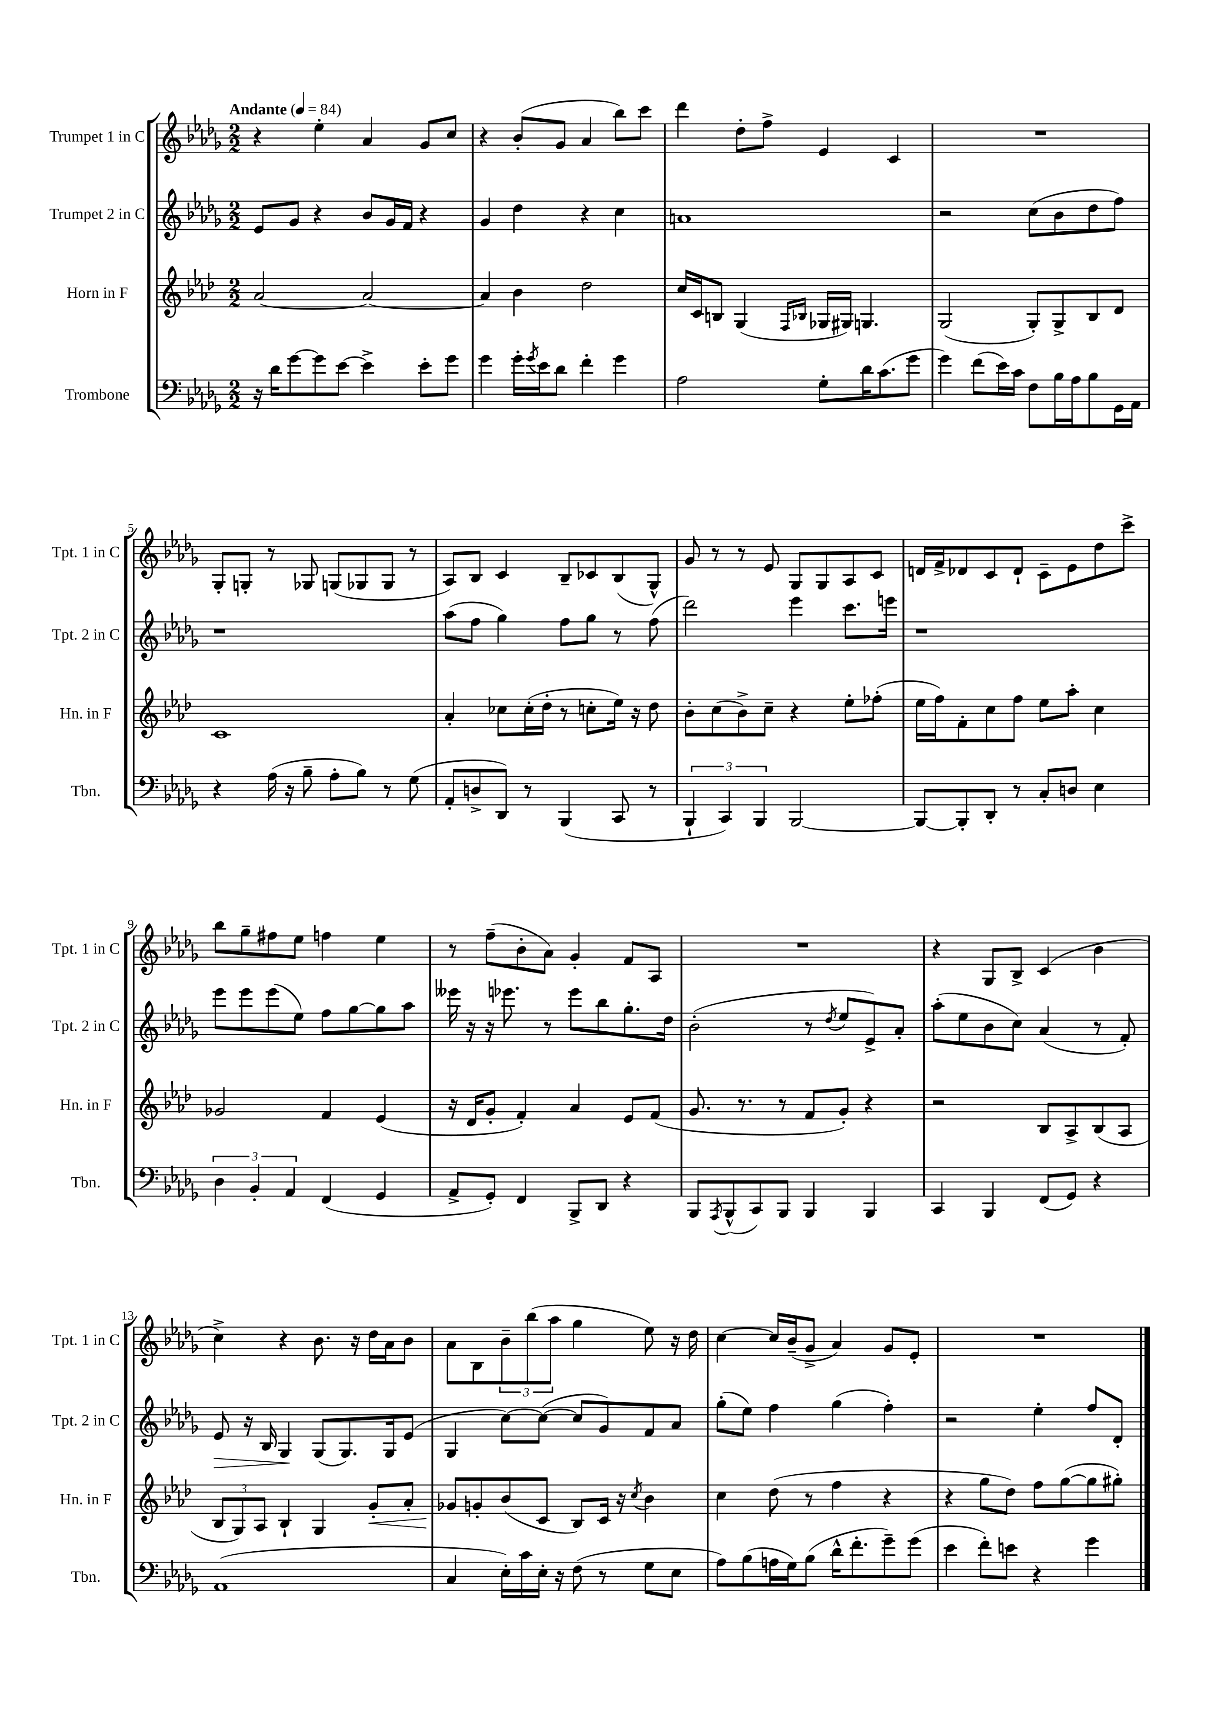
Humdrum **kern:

**kern	**kern	**kern	**kern
*staff4	*staff3	*staff2	*staff1
*clefF4	*clefG2	*clefG2	*clefG2
*k[b-e-a-d-g-]	*k[b-e-a-d-]	*k[b-e-a-d-g-]	*k[b-e-a-d-g-]
*M2/2	*M2/2	*M2/2	*M2/2
*MM84	*MM84	*MM84	*MM84
16r	[2a-	8e-	4r
16d-	.	.	.
[8g-	.	8g-	.
8g-]	.	4r	4ee-'
[8e-	.	.	.
4e-^]	2a-_	8b-	4a-
.	.	16g-	.
.	.	16f	.
8e-'	.	4r	8g-
8g-	.	.	8cc
=	=	=	=
4g-	4a-]	4g-	4r
16g-'	4b-	4dd-	(8b-'
8qg-	.	.	.
16e-	.	.	.
8d-	.	.	8g-
4f'	2dd-	4r	4a-
4g-	.	4cc	8bb-)
.	.	.	8ccc
=	=	=	=
2A-	16cc	1a	4ddd-
.	16c	.	.
.	8B	.	.
.	(4G	.	8dd-'
.	.	.	8ff^
.	16qqF	.	.
.	16qqB-	.	.
8G-'	16G-	.	4e-
.	16G#)	.	.
16d-	4.G	.	.
(8.c	.	.	.
.	.	.	4c
8g-	.	.	.
=	=	=	=
4g-)	(2G	2r	1r
(8f	.	.	.
16e-)	.	.	.
16c	.	.	.
8F	8G')	(8cc	.
16B-	8G^	8b-	.
16A-	.	.	.
8B-	8B-	8dd-	.
16GG-	8d-	8ff)	.
16AA-	.	.	.
=	=	=	=
4r	1c	1r	8G-'
.	.	.	8G'
(16A-	.	.	8r
16r	.	.	.
8B-~	.	.	8G-
8A-'	.	.	(8G
8B-)	.	.	8G-
8r	.	.	8G-
(8G-	.	.	8r
=	=	=	=
8AA-'	4a-'	(8aa-	8A-)
8D^	.	8ff	8B-
8DD-)	8cc-	4gg-)	4c
8r	(16cc-'	.	.
.	16dd-'	.	.
(4BBB-	8r	8ff	8B-~
.	8cc'	8gg-	8c-
8CC	16ee-)	8r	(8B-
.	16r	.	.
8r	8dd-	(8ff	8G-^^)
=	=	=	=
6BBB-`	8b-'	2ddd-)	8g-
.	(8cc	.	8r
6CC)	.	.	.
.	8b-^)	.	8r
6BBB-	.	.	.
.	8cc~	.	8e-
[2BBB-	4r	4eee-	8G-
.	.	.	8G-
.	8ee-'	8.ccc	8A-
.	(8ff-'	.	8c
.	.	16eee	.
=	=	=	=
8BBB-_	16ee-	1r	16d
.	16ff)	.	16f^
8BBB-']	8f'	.	8d-
8DD-'	8cc	.	8c
8r	8ff	.	8d-`
8C'	8ee-	.	8c~
8D	8aa-'	.	8e-
4E-	4cc	.	8dd-
.	.	.	8ccc^
=	=	=	=
6D-	2g-	8eee-	8bb-
.	.	8eee-	8gg-~
6BB-'	.	.	.
.	.	(8eee-	8ff#
6AA-	.	.	.
.	.	8ee-)	8ee-
(4FF	4f	8ff	4ff
.	.	[8gg-	.
4GG-	(4e-	8gg-]	4ee-
.	.	8aa-	.
=	=	=	=
8AA-^	16r	16eee--	8r
.	16d-	16r	.
8GG-')	8g'	16r	(8ff~
.	.	8.eee-	.
4FF	4f')	.	8b-'
.	.	8r	8a-)
8BBB-^	4a-	8eee-	4g-'
8DD-	.	8bb-	.
4r	8e-	8.gg-'	8f
.	(8f	.	8A-
.	.	16dd-	.
=	=	=	=
8BBB-	8.g	(2b-'	1r
8qAAA-	.	.	.
(8BBB-^^	.	.	.
.	8.r	.	.
8CC)	.	.	.
8BBB-	8r	.	.
4BBB-	8f	8r	.
.	.	8qdd-	.
.	8g')	8ee-	.
4BBB-	4r	8e-^)	.
.	.	8a-'	.
=	=	=	=
4CC	2r	(8aa-'	4r
.	.	8ee-	.
4BBB-	.	8b-	8G-
.	.	8cc)	8B-^
(8FF	8B-	(4a-	(4c
8GG-)	8A-^	.	.
4r	(8B-	8r	4b-
.	8A-	8f')	.
=	=	=	=
(1AA-	12B-	8e-	4cc^)
.	12G)	.	.
.	.	16r	.
.	12A-	.	.
.	.	16B-	.
.	4B-`	4G-	4r
.	4G	(8G-	8.b-
.	.	8.G-)	.
.	.	.	16r
.	8g'	.	16dd-
.	.	16G-	16a-
.	8a-'	(8e-	8b-
=	=	=	=
4C	8g-	4G-	8a-
.	8g'	.	8B-
16E-')	(8b-	[8cc)	12b-~
16c	.	.	.
.	.	.	(12bb-
16E-'	8c	(8cc_	.
.	.	.	12aa-
16r	.	.	.
(8F	8B-)	8cc]	4gg-
8r	16c	8g-)	.
.	16r	.	.
.	8qcc	.	.
8G-	4b-	8f	8ee-)
8E-	.	8a-	16r
.	.	.	16dd-
=	=	=	=
8A-)	4cc	(8gg-'	[4cc
(8B-	.	8ee-)	.
16A	(8dd-	4ff	16cc]
16G-)	.	.	(16b-~
(8B-	8r	.	8g-^
16d-^^	4ff	(4gg-	4a-)
8.f'	.	.	.
8g-~)	4r	4ff')	8g-
(8g-	.	.	8e-'
=	=	=	=
4e-	4r	2r	1r
8f')	8gg	.	.
8e	8dd-)	.	.
4r	8ff	4ee-'	.
.	([8gg	.	.
4g-	8gg]	8ff	.
.	8gg#')	8d-'	.
==	==	==	==
*-	*-	*-	*-
